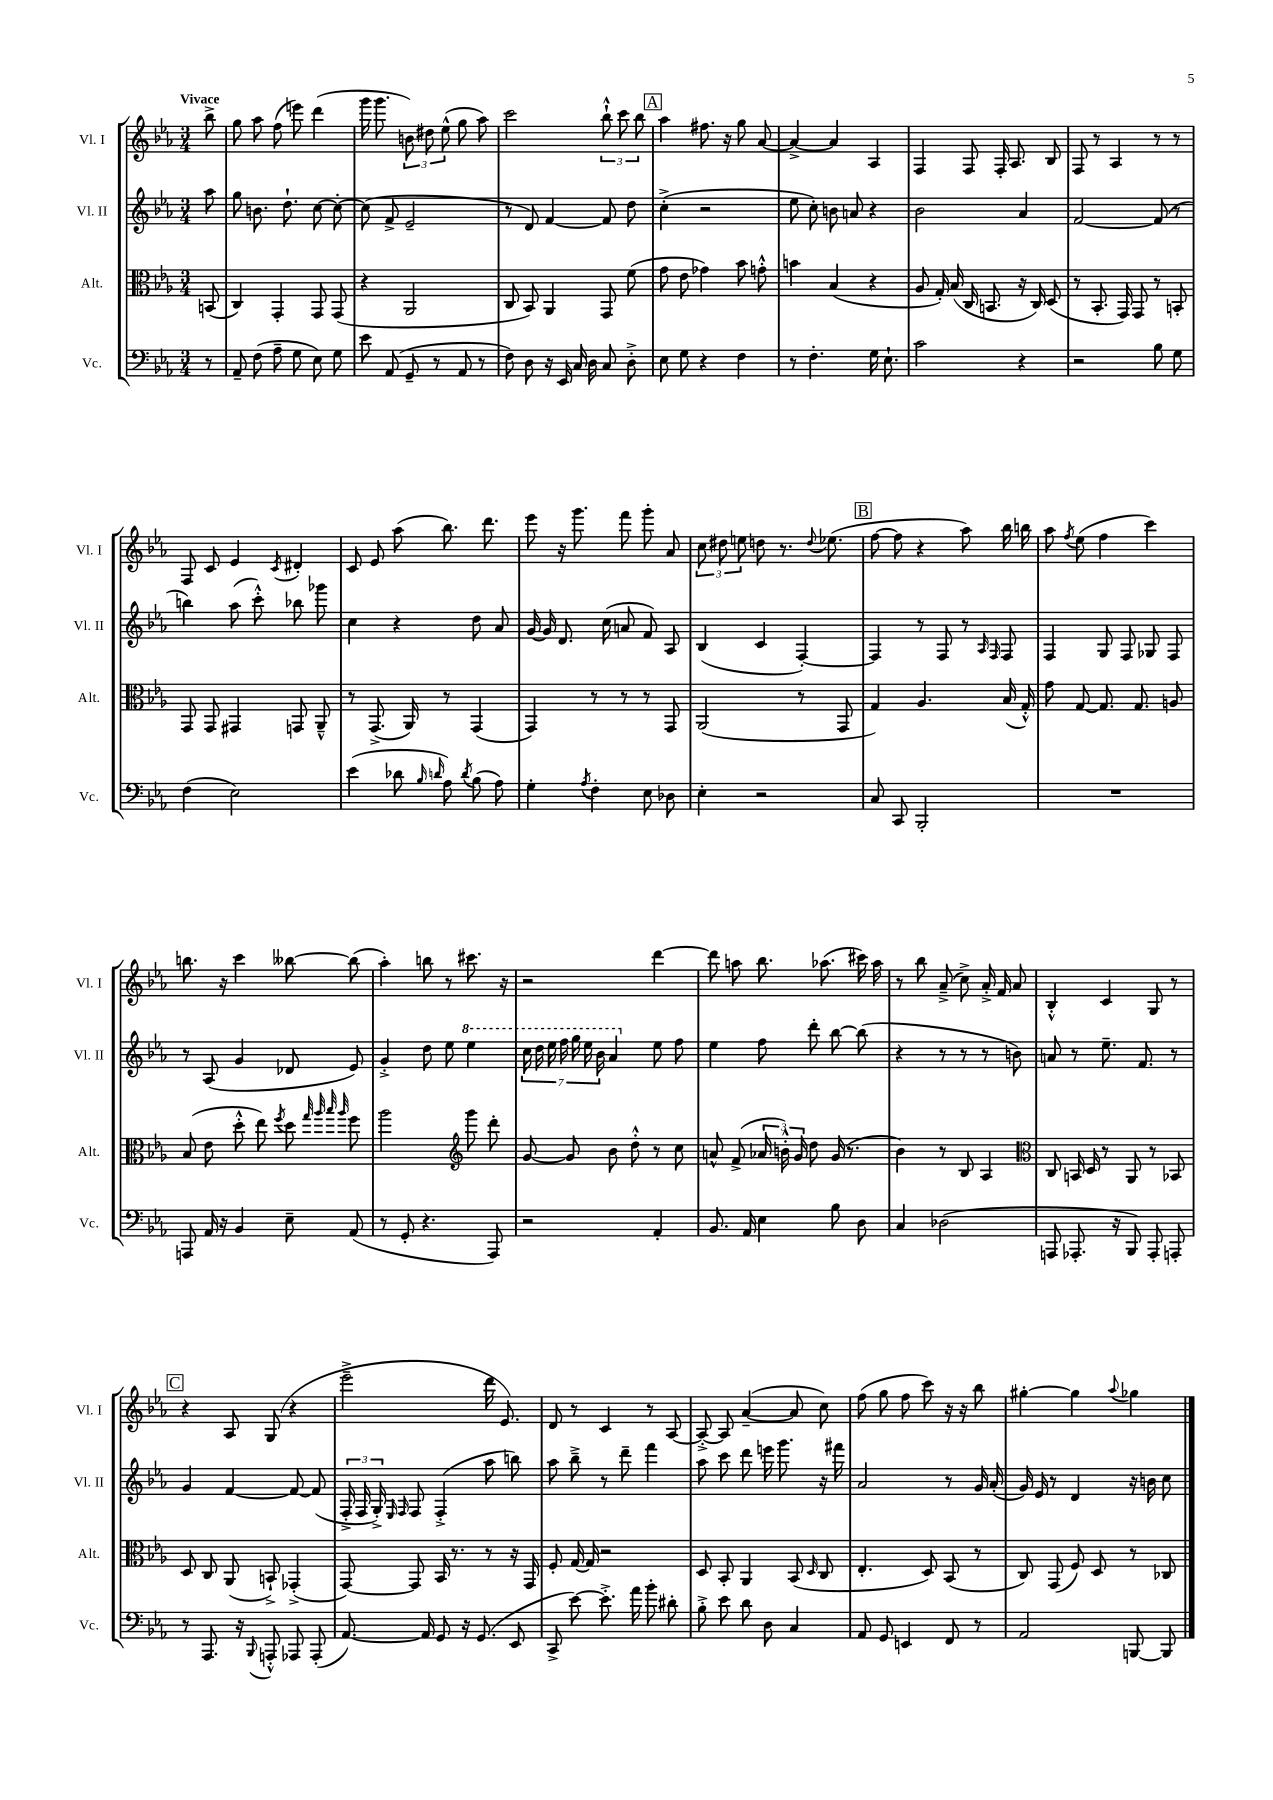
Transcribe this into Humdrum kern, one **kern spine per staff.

**kern	**kern	**kern	**kern
*part4	*part3	*part2	*part1
*staff4	*staff3	*staff2	*staff1
*I"Vc.	*I"Alt.	*I"Vl. II	*I"Vl. I
*I'Vc.	*I'Alt.	*I'Vl. II	*I'Vl. I
*clefF4	*clefC3	*clefG2	*clefG2
*k[b-e-a-]	*k[b-e-a-]	*k[b-e-a-]	*k[b-e-a-]
*M3/4	*M3/4	*M3/4	*M3/4
=	=	=	=
!	!	!	!LO:TX:a:B:t=Vivace
8r	(8BBn/	8aa-\	8bb-^\
=1	=1	=1	=1
8AA-~/	4C/)	8gg\	8gg\
(8F\	.	8.bn\	8aa-\
8A-~\	4GG'/	.	(8ff\
.	.	8.dd`\	.
8G\	.	.	8eeen\)
8E-\)	8GG/	[8cc\	(4ddd\
8G\	(8GG/	8cc'\_	.
=2	=2	=2	=2
8e-\	4r	(8cc\]	16ggg\
.	.	.	8.ggg\
(8AA-/	.	8f^/	.
8GG~/	2AA-/	2e-~/	12bn\)
.	.	.	12dd#X\
8r	.	.	.
.	.	.	(12ee-^^\
8AA-/	.	.	8gg\
8r	.	.	8aa-\)
=3	=3	=3	=3
8F\)	8C/	8r	2ccc\
8D\	8BB-/)	8d/)	.
16r	4AA-/	[4f/	.
16EE-/	.	.	.
16C/	.	.	.
16D\	.	.	.
8C/	8GG/	8f/]	12bb-`^^\
.	.	.	12ccc\
8D'^\	(8f\	8dd\	.
.	.	.	12bb-\
!!LO:REH:place=s1:t=A
=4	=4	=4	=4
8E-\	8g\	(4cc'^\	4aa-\
8G\	8e-\	.	.
4r	4g-X\)	2r	8.ff#X\
.	.	.	16r
4F\	8b-\	.	8gg\
.	8gn'^^\	.	[8a-/
=5	=5	=5	=5
8r	4bn\	8ee-\	4a-^/_
4.F'\	.	8cc'\)	.
.	(4B-/	8bn\	4a-/]
.	.	8an/	.
16G\	4r	4r	4A-/
8.E-`\	.	.	.
=6	=6	=6	=6
2c\	8A-/	2b-\	4F/
.	16G'/)	.	.
.	(16B-/	.	.
.	16C/	.	8F/
.	8.BBn/	.	.
.	.	.	16F'/
.	.	.	8.A-/
4r	16r	4a-/	.
.	16C/)	.	.
.	(8D/	.	8B-/
=7	=7	=7	=7
2r	8r	[2f/	8F/
.	8.BB-'/	.	8r
.	.	.	4A-/
.	16GG/)	.	.
.	8GG/	.	.
8B-\	8r	(8f/]	8r
8G\	8BBn'/	8r	8r
!!LO:LB:g=z
=8	=8	=8	=8
(4F\	8GG/	4bbn\)	8F/
.	8GG/	.	8c/
2E-\)	4GG#X/	(8aa-\	4e-/
.	.	8ccc'^^\)	.
.	.	.	8qc/
.	8GGn/	8bb-X\	4d#X'/
.	8AA-~^^/	8ggg-X\	.
=9	=9	=9	=9
(4e-\	8r	4cc\	8c/
.	(8.GG^/	.	8e-/
8d-X\	.	4r	(8aa-\
.	16AA-/)	.	.
16qqB-/	.	.	.
16qqdn/	.	.	.
8A-\)	8r	.	8.bb-\)
8qd/	.	.	.
(8B-\	(4GG/	8dd\	.
.	.	.	8.ddd\
8A-\)	.	8a-/	.
=10	=10	=10	=10
4G'\	4GG/)	[16g/	8eee-\
.	.	16g/]	.
.	.	8.d/	16r
.	.	.	8.ggg\
8qA-/	.	.	.
4F'\	8r	.	.
.	.	(16cc\	.
.	8r	8an/	8fff\
8E-\	8r	8f/)	8ggg'\
8D-X\	8GG/	8A-/	8a-/
=11	=11	=11	=11
4E-'\	(2AA-/	(4B-/	12cc\
.	.	.	12dd#X\
.	.	.	12een\
2r	.	4c/	8ddn\
.	.	.	8.r
.	8r	[4F'/)	.
.	.	.	8qqdd/
.	.	.	(8.ee-X\
.	8GG/	.	.
!!LO:REH:place=s1:t=B
=12	=12	=12	=12
8C/	4G/)	4F/]	[8ff\
8CC/	.	.	8ff\]
2BBB-'/	4.A-/	8r	4r
.	.	8F/	.
.	.	8r	8aa-\)
.	.	16qqA-/	.
.	.	16qqF/	.
.	(16B-/	8F/	16bb-\
.	16G'^^/)	.	16bbn\
=13	=13	=13	=13
2.r	8g\	4F/	8aa-\
.	.	.	8qff/
.	[8G/	.	(8ee-\
.	8.G/]	8G/	4ff\
.	.	8F/	.
.	8.G/	.	.
.	.	8G-X/	4ccc\)
.	8An/	8F/	.
!!LO:LB:g=z
=14	=14	=14	=14
8AAAn/	(8B-/	8r	8.bbn\
16AA-/	8e-\	(8A-/	.
16r	.	.	16r
4BB-/	8dd'^^\	4g/	4ccc\
.	8ee-\)	.	.
.	8qff/	.	.
8E-~\	8dd\	8d-X/	[8bb--X\
.	32qqgg/	.	.
.	32qqaa-/	.	.
.	32qqbb-/	.	.
.	32qqaa-/	.	.
(8AA-/	8ff\	8e-/)	(8bb--\]
=15	=15	=15	=15
8r	2aa-\	4g'^/	4aa-'\)
8GG'/	.	.	.
4.r	.	8dd\	8bbn\
.	.	8ee-\	8r
*	*clefG2	*	*
*	*	*8va	*
.	8ggg\	4eee-\	8.ccc#X\
8AAA-/)	8ddd'\	.	.
.	.	.	16r
=16	=16	=16	=16
2r	[8g/	28ccc\	2r
.	.	28ddd\	.
.	.	28eee-\	.
.	.	28fff\	.
.	8g/]	.	.
.	.	28ggg\	.
.	.	28eee-\	.
.	.	28bb-\	.
.	8b-\	4aa-/	.
.	8dd'^^\	.	.
*	*	*X8va	*
4AA-'/	8r	8ee-\	[4ddd\
.	8cc\	8ff\	.
=17	=17	=17	=17
8.BB-/	8an^^/	4ee-\	8ddd\]
.	(8f^/	.	8aan\
16AA-/	.	.	.
4E-\	24a-X/	8ff\	8.bb-\
.	24bn'^^\)	.	.
.	24g/	.	.
.	8dd\	8ddd'\	.
.	.	.	(8.aa-X\
8B-\	(16g/	[8bb-\	.
.	8.r	.	.
8D\	.	(8bb-\]	16ccc#X\)
.	.	.	16aa-\
=18	=18	=18	=18
4C/	4b-\)	4r	8r
.	.	.	8bb-\
(2D-X\	8r	8r	(8a-~^/
.	8B-/	8r	8cc^\)
.	4A-/	8r	16a-'^/
.	.	.	16f/
.	.	8bn\)	8a-/
=19	=19	=19	=19
*	*clefC3	*	*
8AAAn/	8C/	8an/	4B-'^^/
8.AAA-X'/	16BBn/	8r	.
.	16D/	.	.
.	8r	8.ee-~\	4c/
16r	.	.	.
8BBB-/)	8AA-/	.	.
.	.	8.f/	.
8AAA-'/	8r	.	8G/
8AAAn'/	8BB-X/	8r	8r
!!LO:LB:g=z
!!LO:REH:place=s1:t=C
=20	=20	=20	=20
8r	8D/	4g/	4r
8.AAA-/	8C/	.	.
.	(8AA-/	[4f/	8A-/
16r	.	.	.
8qqBBB-/	.	.	.
8AAAn'^^/	8BBn`^/)	.	(8G/
8AAA-X/	(4GG-X'^/	8f/_	4r
(8AAA-'/	.	(8f/]	.
=21	=21	=21	=21
[8.AA-/)	[8GG/)	24F'^/	2eee-~^\
.	.	24F/	.
.	.	24G'^/)	.
.	.	16qqE-/	.
.	.	16qqF/	.
.	8GG/]	8F/	.
16AA-/]	.	.	.
8GG/	16BB-/	(4F'^/	.
.	8.r	.	.
16r	.	.	.
(8.GG/	.	.	.
.	8r	8aa-\	16ddd\
.	.	.	8.e-/)
8EE-/	16r	8bbn\)	.
.	16GG/	.	.
=22	=22	=22	=22
8CC^/	8F'/	8aa-\	8d/
[8e-\)	[16G/	8bb-~^\	8r
.	16G/]	.	.
8.e-'^\]	2r	8r	4c/
.	.	8ddd~\	.
16a-\	.	.	.
8b-'\	.	4fff\	8r
8d#X'\	.	.	[8A-/
=23	=23	=23	=23
8B-'^\	8D/	8aa-\	8A-'^/_
8e-\	8BB-'/	8ccc\	8A-/]
8d\	4AA-/	8ddd\	([4a-~/
8D\	.	16eeen\	.
.	.	8.ggg\	.
4C/	(8BB-/	.	8a-/]
.	16qqD/	.	.
.	8C/	16r	8cc\)
.	.	16fff#X\	.
=24	=24	=24	=24
8AA-/	4.E-'/	2a-/	(8ff\
8GG/	.	.	8gg\
4EEn/	.	.	8ff\
.	8D/)	.	8ccc\)
8FF/	(8BB-/	8r	16r
.	.	.	16r
8r	8r	16g/	8bb-\
.	.	(16a-'/	.
=25	=25	=25	=25
2AA-/	8C/)	16g/)	[4gg#X'\
.	.	16e-/	.
.	(8GG/	8r	.
.	8F/)	4d/	4gg#\]
.	8D/	.	.
.	.	.	8qqaa-/
[8BBBn/	8r	16r	4gg-X\
.	.	16bn\	.
8BBB/]	8C-X/	8cc\	.
==	==	==	==
*-	*-	*-	*-
